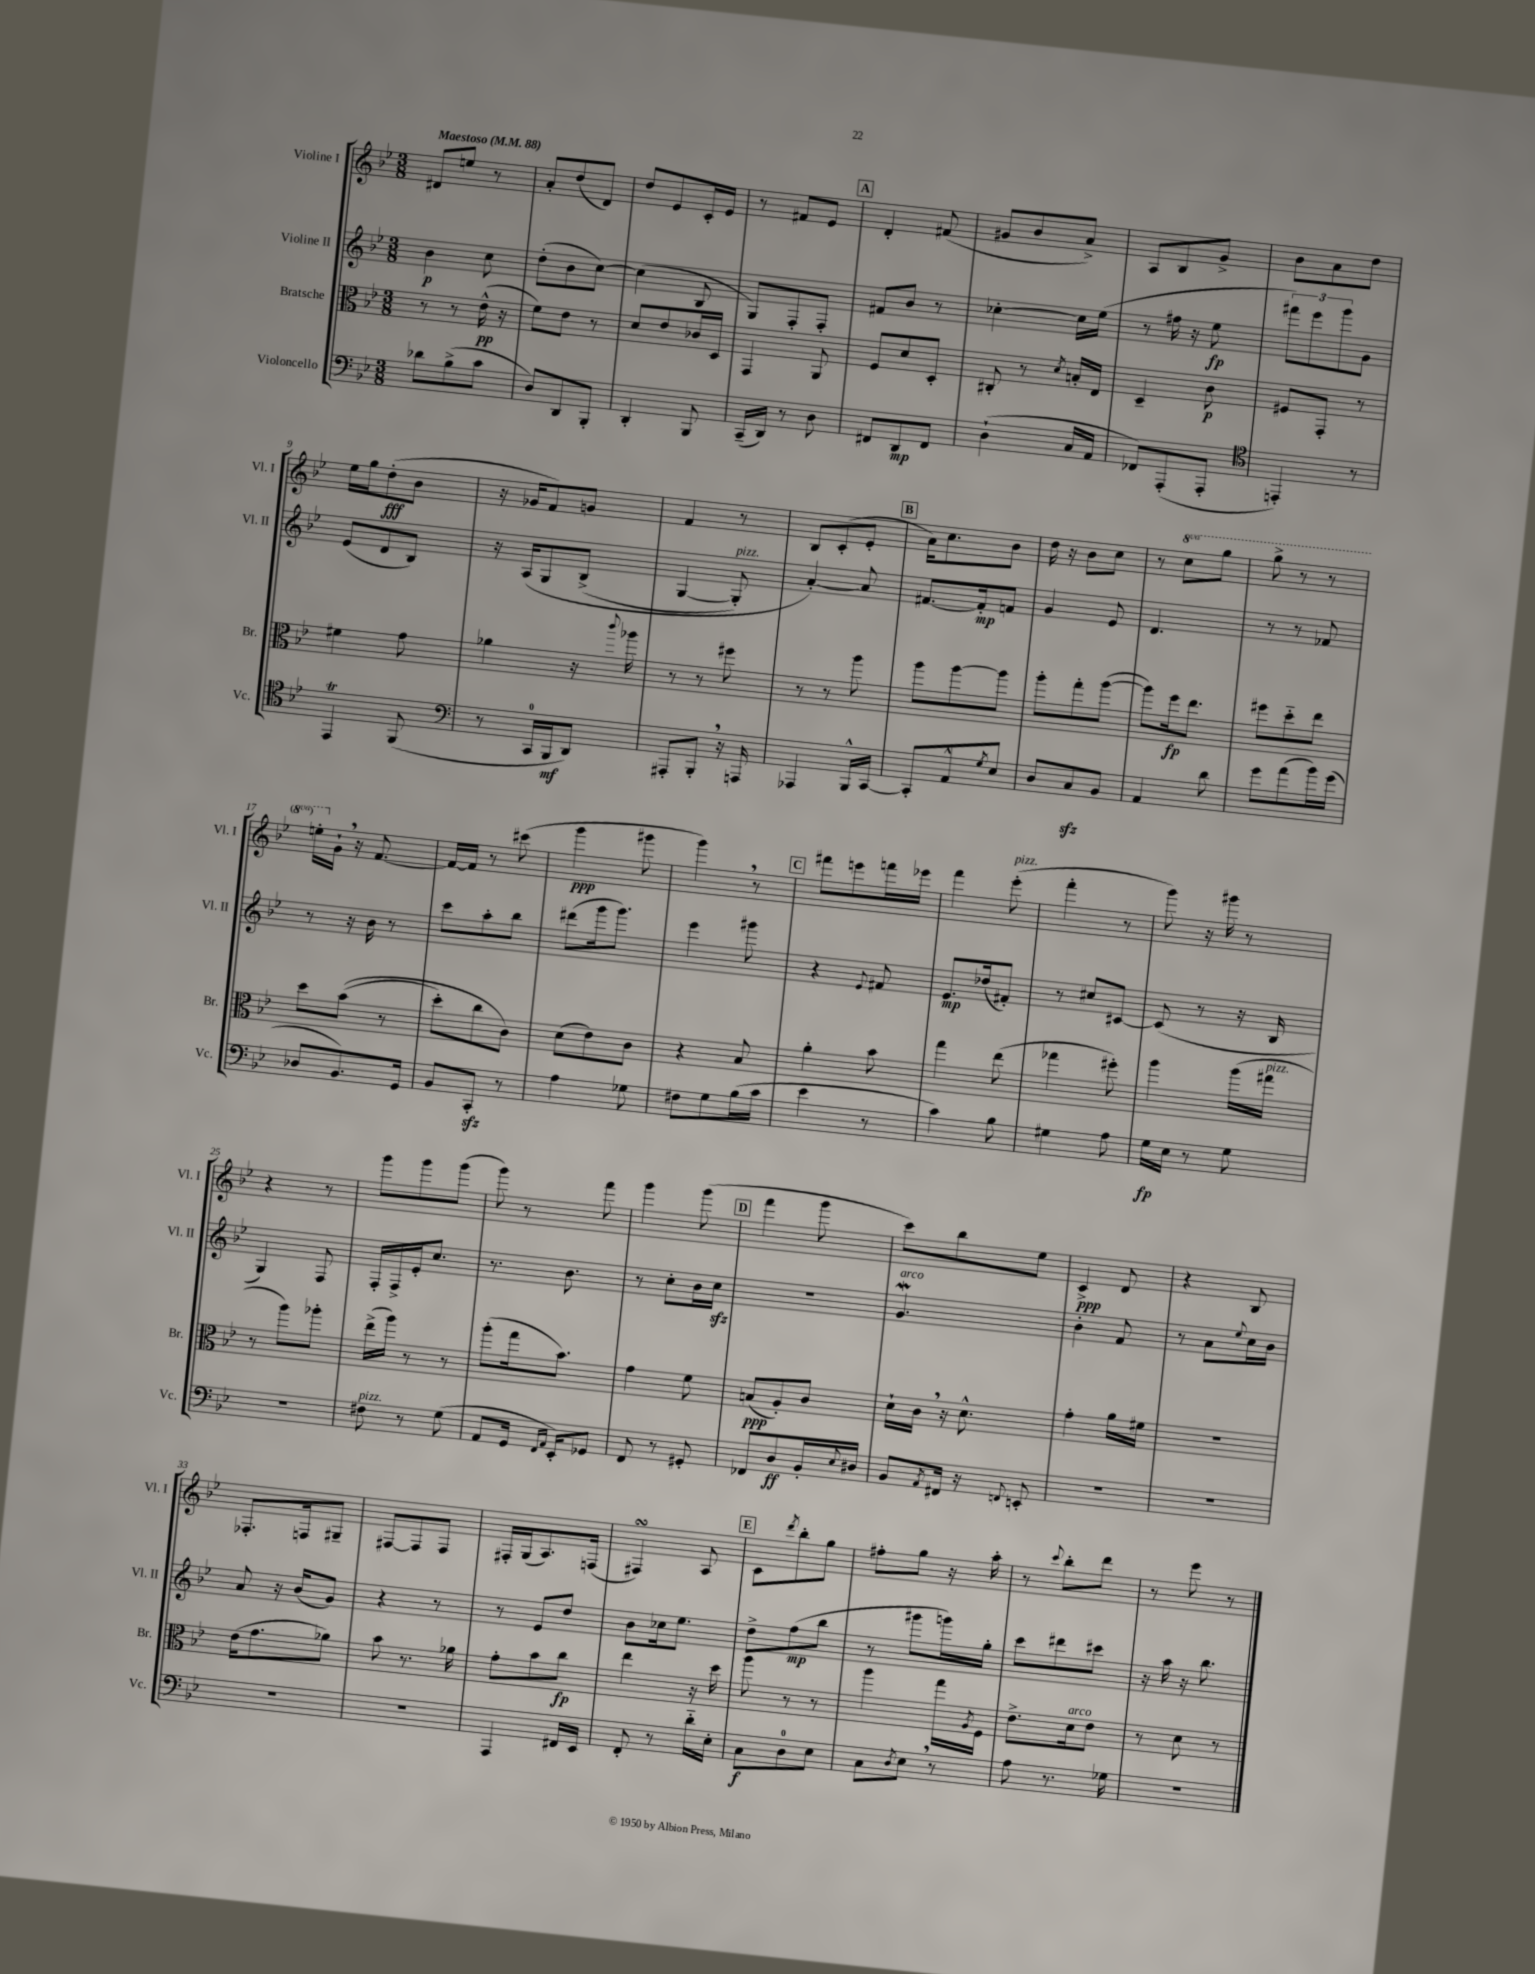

**kern	**dynam	**kern	**dynam	**kern	**dynam	**kern	**dynam
*part4	*part4	*part3	*part3	*part2	*part2	*part1	*part1
*staff4	*staff4	*staff3	*staff3	*staff2	*staff2	*staff1	*staff1
*I"Violoncello	*	*I"Bratsche	*	*I"Violine II	*	*I"Violine I	*
*I'Vc.	*	*I'Br.	*	*I'Vl. II	*	*I'Vl. I	*
*clefF4	*	*clefC3	*	*clefG2	*	*clefG2	*
*k[b-e-]	*	*k[b-e-]	*	*k[b-e-]	*	*k[b-e-]	*
*M3/8	*	*M3/8	*	*M3/8	*	*M3/8	*
*MM88	*	*MM88	*	*MM88	*	*MM88	*
=1	=1	=1	=1	=1	=1	=1	=1
!	!	!	!	!	!	!LO:TX:a:B:t=Maestoso	!
8d-X\L	.	8r	.	4b-\	p	8d#X/L	.
(8B-^\	.	8r	.	.	.	8een/J	.
8c\J	.	(16e-^^\	pp	8cc\	.	8r	.
.	.	16r	.	.	.	.	.
=2	=2	=2	=2	=2	=2	=2	=2
8D/L)	.	8f\L)	.	(8dd'\L	.	8a'/L	.
8DD/	.	8e-\J	.	8b-\	.	(8dd/	.
8BBB-'/J	.	8r	.	[8cc\J)	.	8d/J)	.
=3	=3	=3	=3	=3	=3	=3	=3
4DD'/	.	8d/L	.	(4cc\]	.	8dd/L	.
.	.	8e-/	.	.	.	8e-/	.
8BBB-/	.	16c-X/L	.	8B-/	.	16c'/L	.
.	.	16D/JJ	.	.	.	16e-/JJ	.
=4	=4	=4	=4	=4	=4	=4	=4
(16CC~/LL	.	4GG/	.	8G/L)	.	8r	.
16DD/JJ)	.	.	.	.	.	.	.
8r	.	.	.	8F'/	.	8f#X/L	.
8D\	.	8AA/	.	8F'/J	.	8e-/J	.
!!LO:REH:place=s1:t=A
=5	=5	=5	=5	=5	=5	=5	=5
8FF#X/L	.	8F/L	.	8f#X/L	.	4d'/	.
8DD/	mp	8d/	.	8b-/J	.	.	.
8FF#/J	.	8D'/J	.	8r	.	(8f#X/	.
=6	=6	=6	=6	=6	=6	=6	=6
(4D`\	.	8C#X'/	.	[4cc-X'\	.	8g#X/L	.
.	.	8r	.	.	.	8b-/	.
.	.	8qd/	.	.	.	.	.
16C/LL	.	16Bn'/LL	.	16cc-\LL]	.	8a^/J)	.
16AA/JJ	.	16E-/JJ	.	(16ee-\JJ	.	.	.
=7	=7	=7	=7	=7	=7	=7	=7
8FF-X/L)	.	4D~/	.	8r	.	8A/L	.
(8AAA'/	.	.	.	16ff#X\	.	8B-/	.
.	.	.	.	16r	.	.	.
8AAA'/J	.	8c\	p	8ee-\	fp	8g^/J	.
=8	=8	=8	=8	=8	=8	=8	=8
*clefC4	*	*	*	*	*	*	*
4EEn'/)	.	8F#X/L	.	12fff#X\L)	.	8b-\L	.
.	.	.	.	12eee-\	.	.	.
.	.	8GG'/J	.	.	.	8a\	.
.	.	.	.	12ggg\	.	.	.
8r	.	8r	.	8g\J	.	8dd\J	.
!!LO:LB:g=z
=9	=9	=9	=9	=9	=9	=9	=9
4EE-T/	.	4f#X\	.	(8e-/L	.	16ee-\LL	.
.	.	.	.	.	.	16gg\J	.
.	.	.	.	8d/	.	(8dd'\	fff
(8FF/	.	8g\	.	8B-/J)	.	8b-\J	.
=10	=10	=10	=10	=10	=10	=10	=10
*clefF4	*	*	*	*	*	*	*
8r	.	4a-X\	.	16r	.	16r	.
.	.	.	.	(16A/KL	.	16g-X/KL	.
16CC/LL	.	.	.	8G/	.	8f/)	.
16BBB-/J	mf	.	.	.	.	.	.
8DD/J)	.	16r	.	(8B-^/J	.	8gn/J	.
.	.	8qqccc/	.	.	.	.	.
.	.	16aa-X\	.	.	.	.	.
=11	=11	=11	=11	=11	=11	=11	=11
8AAA#X'/L	.	8r	.	[4G/	.	4f/	.
8BBB-',/J	.	8r	.	.	.	.	.
!	!	!	!	!LO:TX:a:i:t=pizz.	!	!	!
16r	.	8ff#X\	.	8G'/])	.	8r	.
16AAAn/	.	.	.	.	.	.	.
=12	=12	=12	=12	=12	=12	=12	=12
4AAA-X/	.	8r	.	[4a'/)	.	8B-/L	.
.	.	8r	.	.	.	(8c'/	.
16BBB-^^/LL	.	8aa\	.	8a/]	.	8e-'/J	.
[16CC/JJ	.	.	.	.	.	.	.
!!LO:REH:place=s1:t=B
=13	=13	=13	=13	=13	=13	=13	=13
8CC'/L]	.	8aa\L	.	[8.f#X/L	.	16a\KL)	.
.	.	.	.	.	.	8.cc\	.
8AA^^/	.	[8aa\	.	.	.	.	.
.	.	.	.	16f#'/k]	mp	.	.
8qG/	.	.	.	.	.	.	.
8E-/J	.	8aa\J]	.	8fn/J	.	8b-\J	.
=14	=14	=14	=14	=14	=14	=14	=14
8D/L	.	8aa'\L	.	4g/	.	16dd\	.
.	.	.	.	.	.	16r	.
8Czz/	.	8gg'\	.	.	.	8b-\L	.
8BB-/J	.	([8aa\J	.	8e-/	.	8cc\J	.
=15	=15	=15	=15	=15	=15	=15	=15
4AA/	.	8aa\L])	.	4.d/	.	8r	.
*	*	*	*	*	*	*8va	*
.	.	16ff\k	fp	.	.	8ccc\L	.
.	.	8.ee-\J	.	.	.	.	.
8d\	.	.	.	.	.	8ggg\J	.
=16	=16	=16	=16	=16	=16	=16	=16
8g\L	.	8ff#X\L	.	8r	.	8ggg^\	.
(8a\	.	8dd\	.	8r	.	8r	.
16b-\L)	.	8ee-\J	.	8f-X/	.	8r	.
(16g\JJ	.	.	.	.	.	.	.
!!LO:LB:g=z
=17	=17	=17	=17	=17	=17	=17	=17
8D-X/L	.	8dd\L	.	8r	.	16eeen'\LL	.
*	*	*	*	*	*	*X8va	*
.	.	.	.	.	.	16g`,\JJ	.
8.BB-/)	.	((8b-\J	.	16r	.	16r	.
.	.	.	.	16b-\	.	[8.f/	.
.	.	8r	.	8r	.	.	.
16GG/Jk	.	.	.	.	.	.	.
=18	=18	=18	=18	=18	=18	=18	=18
8BB-/L	.	8dd'\L)	.	8ccc\L	.	16f/LL_	.
.	.	.	.	.	.	16f/JJ]	.
8CCzz'/J	.	8cc\	.	8aa'\	.	8r	.
8r	.	8c\J)	.	8bb-\J	.	(8ccc#X\	.
=19	=19	=19	=19	=19	=19	=19	=19
4A\	.	(8d\L	.	(8ddd#X\L	.	4ggg\	ppp
.	.	8e-\)	.	16ggg\k	.	.	.
.	.	.	.	8.ggg\J)	.	.	.
8G-X\	.	8c\J	.	.	.	8ggg#X\	.
=20	=20	=20	=20	=20	=20	=20	=20
8F#X\L	.	4r	.	4eee-\	.	4ggg,\)	.
8G\	.	.	.	.	.	.	.
(16B-\L	.	8B-/	.	8ggg#X\	.	8r	.
16c\JJ	.	.	.	.	.	.	.
!!LO:REH:place=s1:t=C
=21	=21	=21	=21	=21	=21	=21	=21
4e-\	.	4a'\	.	4r	.	8fff#X\L	.
.	.	.	.	.	.	8eeen\	.
.	.	.	.	8qqe-/	.	.	.
8r	.	8b-\	.	8f#X/	.	16fffn\L	.
.	.	.	.	.	.	16eee-X\JJ	.
=22	=22	=22	=22	=22	=22	=22	=22
4c\)	.	4gg\	.	8.e-/L	mp	4fff\	.
.	.	.	.	(16dd-X/k	.	.	.
!	!	!	!	!	!	!LO:TX:a:i:t=pizz.	!
8B-\	.	(8ee-\	.	8f#X'/J)	.	(8eee-'\	.
=23	=23	=23	=23	=23	=23	=23	=23
4G#X\	.	4gg-X\	.	8r	.	4fff'\	.
.	.	.	.	8cc#X/L	.	.	.
8A\	.	8ff#X'\)	.	[8c#X/J	.	8r	.
=24	=24	=24	=24	=24	=24	=24	=24
16G\LL	fp	4aa\	.	(8c#/]	.	8ggg\)	.
16E-\JJ	.	.	.	.	.	.	.
8r	.	.	.	8r	.	16r	.
.	.	.	.	.	.	16ggg#X\	.
8G\	.	(16aa\LL	.	16r	.	8r	.
!	!	!LO:TX:a:i:t=pizz.	!	!	!	!	!
.	.	16gg#X\JJ	.	16B-/	.	.	.
!!LO:LB:g=z
=25	=25	=25	=25	=25	=25	=25	=25
4.r	.	8r	.	4G/)	.	4r	.
.	.	8aa\L)	.	.	.	.	.
.	.	8aa-X'\J	.	8F/	.	8r	.
=26	=26	=26	=26	=26	=26	=26	=26
!LO:TX:a:i:t=pizz.	!	!	!	!	!	!	!
8F#X\	.	(16ee-^\LL	.	16F'/LL	.	8ggg\L	.
.	.	16aa\JJ)	.	16F^/	.	.	.
8r	.	8r	.	16e-'/J	.	8ggg\	.
.	.	.	.	8.cc/J	.	.	.
(8G\	.	8r	.	.	.	(8ggg\J	.
=27	=27	=27	=27	=27	=27	=27	=27
8AA/L	.	(8aa'\L	.	8.r	.	8ggg\)	.
16GG/Jk	.	16gg\k	.	.	.	8r	.
16qqFF/LL	.	.	.	.	.	.	.
16qqAA/JJ	.	.	.	.	.	.	.
16EE-'/KL)	.	8.b-\J)	.	8.b-\	.	.	.
8GG-X/J	.	.	.	.	.	8fff\	.
=28	=28	=28	=28	=28	=28	=28	=28
8FF/	.	4g\	.	8r	.	4ggg\	.
8r	.	.	.	8cc'\L	.	.	.
8GG#X'/	.	8f\	.	16b-\L	.	(8ggg\	.
.	.	.	.	16cczz\JJ	.	.	.
!!LO:REH:place=s1:t=D
=29	=29	=29	=29	=29	=29	=29	=29
8FF-X/L	.	(8Bn/L	ppp	4.r	.	4fff\	.
8D/	ff	8A'/)	.	.	.	.	.
16BB-'/L	.	8c/J	.	.	.	8ggg\	.
8qqE-/	.	.	.	.	.	.	.
16D#X/JJ	.	.	.	.	.	.	.
=30	=30	=30	=30	=30	=30	=30	=30
!	!	!	!	!LO:TX:a:i:t=arco	!	!	!
8BB-/L	.	16d`\LL	.	4.gW/	.	8ccc\L)	.
.	.	16c,\JJ	.	.	.	.	.
8qAA/	.	.	.	.	.	.	.
16FF#X/Jk	.	16r	.	.	.	8bb-\	.
16r	.	8.d^^\	.	.	.	.	.
8qqFFn/	.	.	.	.	.	.	.
8EEn'/	.	.	.	.	.	8ee-\J	.
=31	=31	=31	=31	=31	=31	=31	=31
4.r	.	4g'\	.	4b-'\	.	4c^/	ppp
.	.	16a\LL	.	8f/	.	8d/	.
.	.	16f#X\JJ	.	.	.	.	.
=32	=32	=32	=32	=32	=32	=32	=32
4.r	.	4.r	.	8r	.	4r	.
.	.	.	.	8a\L	.	.	.
.	.	.	.	8qqee-/	.	.	.
.	.	.	.	16cc\L	.	8B-/	.
.	.	.	.	16b-\JJ	.	.	.
!!LO:LB:g=z
=33	=33	=33	=33	=33	=33	=33	=33
4.r	.	(16e-\KL	.	8a/	.	8.F-X'/L	.
.	.	8.g\	.	.	.	.	.
.	.	.	.	16r	.	.	.
.	.	.	.	(16b-/KL	.	16Fn/k	.
.	.	8a-X\J)	.	8g/J)	.	8G#X~/J	.
=34	=34	=34	=34	=34	=34	=34	=34
4.r	.	8b-\	.	4r	.	[8F#X/L	.
.	.	8.r	.	.	.	8F#/]	.
.	.	.	.	8r	.	8F#/J	.
.	.	16a-X\	.	.	.	.	.
=35	=35	=35	=35	=35	=35	=35	=35
4AAA/	.	8g'\L	.	8r	.	16F#X'/LL	.
.	.	.	.	.	.	(16G/J	.
.	.	8b-\	.	8e-/L	.	8.A/)	.
16FF#X/LL	.	8cc\J	fp	8dd/J	.	.	.
16EE-/JJ	.	.	.	.	.	(16Fn/Jk	.
=36	=36	=36	=36	=36	=36	=36	=36
8FF'/	.	4ee-\	.	8b-\L	.	4F#XsSsS/)	.
8r	.	.	.	16cc-X\k	.	.	.
.	.	.	.	8.ee-\J	.	.	.
16d\LL	.	16r	.	.	.	8A/	.
16E-'\JJ	.	16dd\	.	.	.	.	.
!!LO:REH:place=s1:t=E
=37	=37	=37	=37	=37	=37	=37	=37
8C\L	f	8aa\	.	8dd^\L	.	8c\L	.
.	.	.	.	.	.	8qddd/	.
8D\	.	8r	.	(8ff\	mp	8bb-'\	.
8E-\J	.	8r	.	8bb-\J	.	8gg\J	.
=38	=38	=38	=38	=38	=38	=38	=38
8C\L	.	4aa\	.	8r	.	8ff#X'\L	.
8qD/	.	.	.	.	.	.	.
8E-,\J	.	.	.	8ggg#X\L	.	8gg\J	.
8r	.	16gg\LL	.	16gggn\L)	.	16r	.
.	.	8qA/	.	.	.	.	.
.	.	16F\JJ	.	16gg'\JJ	.	16aa'\	.
=39	=39	=39	=39	=39	=39	=39	=39
8A\	.	8.e-^\L	.	8ccc\L	.	8r	.
.	.	.	.	.	.	8qqccc/	.
8.r	.	.	.	8ddd#X\	.	8bb-'\L	.
!	!	!LO:TX:a:i:t=arco	!	!	!	!	!
.	.	16d\k	.	.	.	.	.
.	.	8e-\J	.	8ccc#X\J	.	8ddd\J	.
16G-X\	.	.	.	.	.	.	.
=40	=40	=40	=40	=40	=40	=40	=40
4.r	.	8r	.	16r	.	8r	.
.	.	.	.	16aa\	.	.	.
.	.	8d\	.	16r	.	8eee-\	.
.	.	.	.	8.bb-\	.	.	.
.	.	8r	.	.	.	8r	.
==	==	==	==	==	==	==	==
*-	*-	*-	*-	*-	*-	*-	*-
